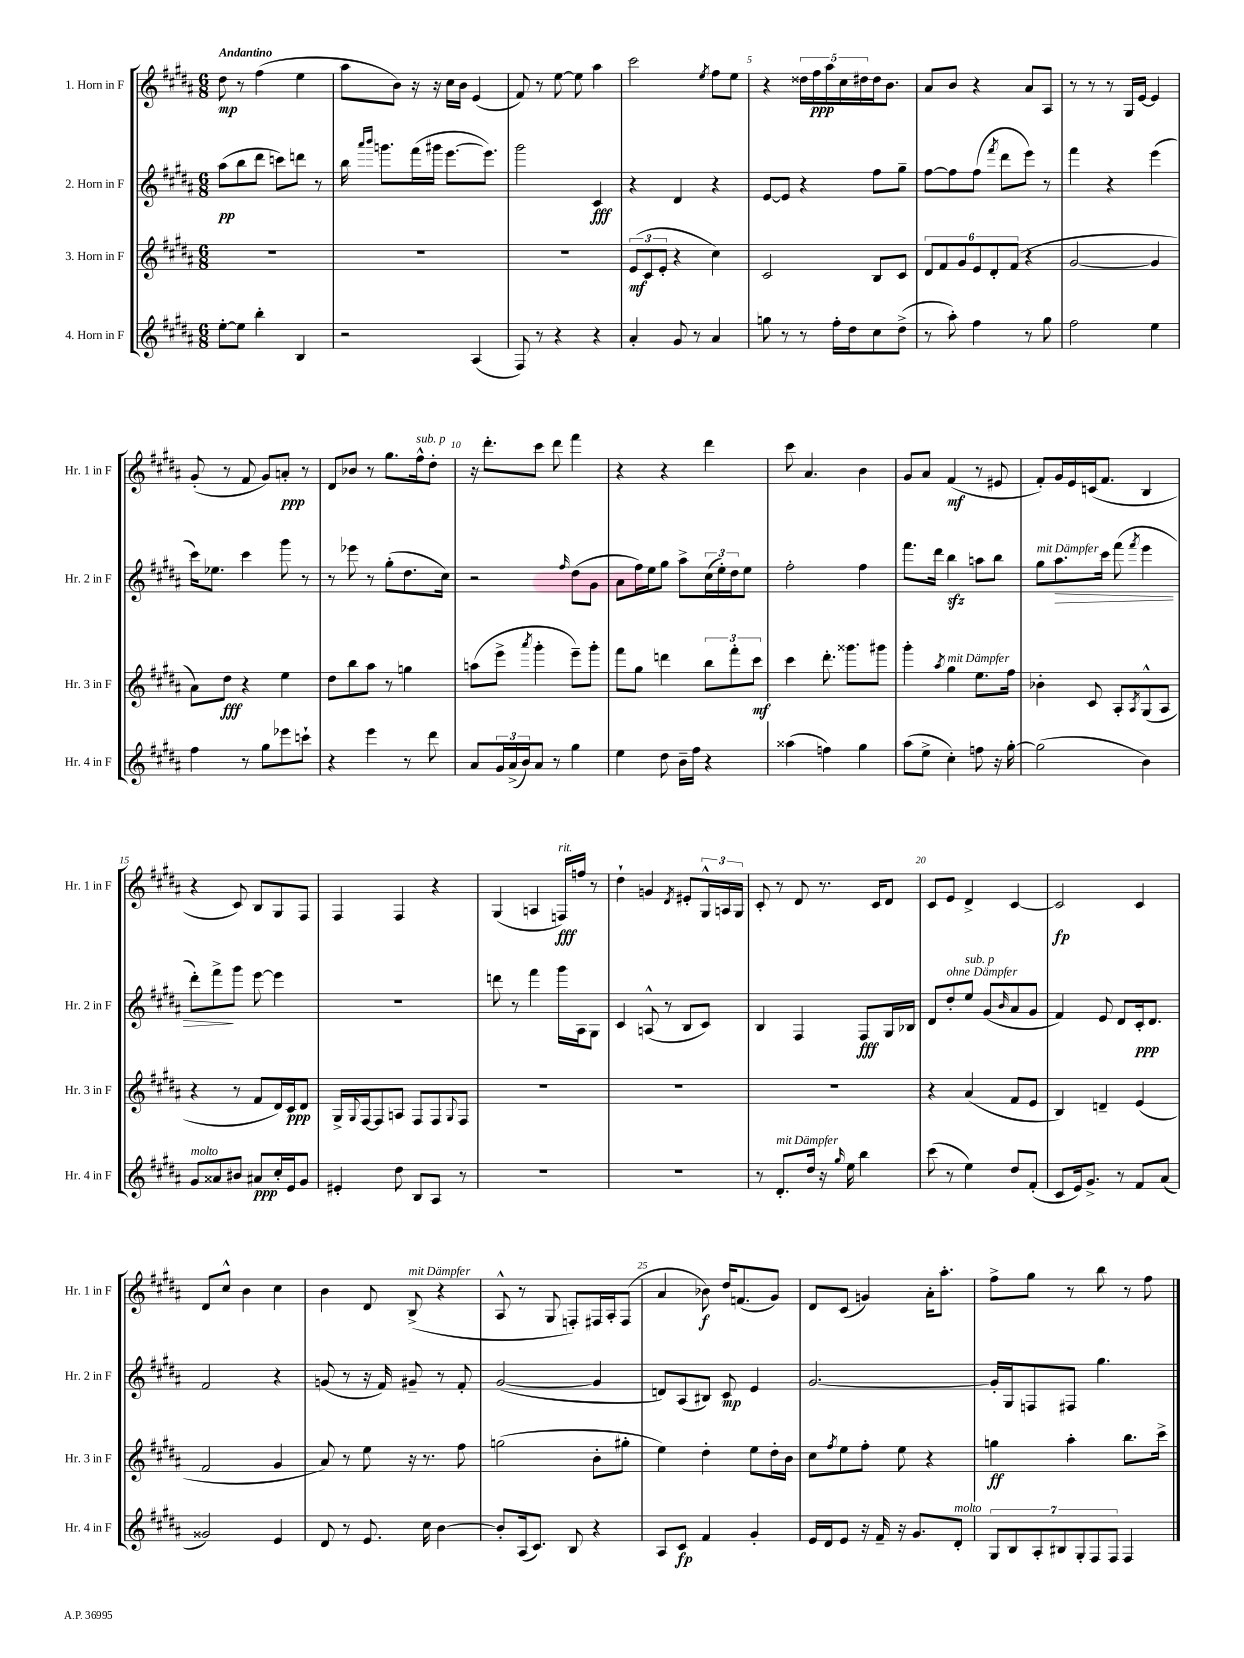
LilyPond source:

<<
\new StaffGroup <<
\new Staff = "s0" \with { instrumentName = "1. Horn in F" shortInstrumentName = "Hr. 1 in F" } {
    \clef treble \key b \major \numericTimeSignature \time 6/8 \tempo "Andantino"
    dis''8\mp r8 fis''4( e''4 |
    ais''8 b'8) r16 r16 cis''16 b'16 e'4( |
    fis'8) r8 e''8~ e''8 ais''4 |
    cis'''2 \acciaccatura { e''8 } fis''8 e''8 |
    r4 \tuplet 5/4 { disis''16 fis''16\ppp ais''16 cis''16 dis''16 } dis''16 b'8. |
    ais'8 b'8 r4 ais'8 ais8 |
    r8 r8 r8 gis16 e'16~ e'4 |
    gis'8-.( r8 fis'8 gis'8) a'8-.\ppp r8 |
    dis'8 bes'8 r8 gis''8. fis''16-^^\markup { \italic "sub. p" } dis''8-. |
    r16 dis'''8.-. cis'''8 dis'''8 fis'''4 |
    r4 r4 dis'''4 |
    cis'''8 ais'4. b'4 |
    gis'8 ais'8 fis'4\mf( r8 eis'8 |
    fis'8-.) gis'16 e'16 c'16( fis'8. b4 |
    r4 cis'8) b8 gis8 fis8 |
    fis4 fis4 r4 |
    gis4( a4 f16\fff^\markup { \italic "rit." }) f''16 r8 |
    dis''4-! g'4 \acciaccatura { dis'8 } eis'8-. \tuplet 3/2 { gis16-^ a16 gis16 } |
    cis'8-. r8 dis'8 r8. cis'16 dis'8 |
    cis'8 e'8 dis'4-> cis'4~ |
    cis'2\fp cis'4 |
    dis'8 cis''8-^ b'4 cis''4 |
    b'4 dis'8 b8->^\markup { \italic "mit Dämpfer" }( r4 |
    ais8-^ r8 gis8 f8-.) fis16 ais16-. fis8( |
    ais'4 bes'8\f) dis''16 f'8.( gis'8) |
    dis'8 cis'8( g'4) ais'16-. ais''8.-. |
    fis''8-> gis''8 r8 b''8 r8 fis''8 \bar "|." |
}
\new Staff = "s1" \with { instrumentName = "2. Horn in F" shortInstrumentName = "Hr. 2 in F" } {
    \clef treble \key b \major \numericTimeSignature \time 6/8
    ais''8\pp( b''8 dis'''8 c'''8) d'''8 r8 |
    b''16 \grace { ais'''16 b'''16 } g'''8. fis'''16( gis'''16 e'''8.~ e'''8.) |
    gis'''2 cis'4\fff |
    r4 dis'4 r4 |
    e'8~ e'8 r4 fis''8 gis''8-- |
    fis''8~ fis''8 fis''8( \acciaccatura { fis'''8 } dis'''8 e'''8) r8 |
    fis'''4 r4 e'''4( |
    cis'''16) ees''8. cis'''4 gis'''8 r8 |
    r8 ees'''8 r8 gis''8-.( dis''8. cis''16) |
    r2 \grace { fis''16 } dis''8( gis'8 |
    ais'8 fis''16) e''16 gis''8 ais''8-> \tuplet 3/2 { cis''16( e''16-.) dis''16 } e''8 |
    fis''2-. fis''4 |
    fis'''8. dis'''16 b''4\sfz a''8 b''8 |
    gis''8^\markup { \italic "mit Dämpfer" } ais''8.\> cis'''16 fis'''8( \acciaccatura { fis'''8 } e'''4 |
    dis'''8-.) fis'''8->\! gis'''8 e'''8~ e'''4 |
    R2. |
    d'''8 r8 fis'''4 gis'''16 ais16 gis8 |
    cis'4 a8-^( r8 b8 cis'8) |
    b4 fis4 fis8\fff gis16 bes16 |
    dis'8 dis''8-.^\markup { \italic "ohne Dämpfer" } e''8^\markup { \italic "sub. p" } gis'8( \grace { b'16 } ais'8 gis'8 |
    fis'4) e'8 dis'8 cis'16-.\ppp dis'8. |
    fis'2 r4 |
    g'8( r8 r16 fis'16) gis'8-- r8 fis'8-. |
    gis'2~( gis'4 |
    d'8) ais8( bis8) cis'8\mp e'4 |
    gis'2.~ |
    gis'16-. gis16 f8 fis8 gis''4. \bar "|." |
}
\new Staff = "s2" \with { instrumentName = "3. Horn in F" shortInstrumentName = "Hr. 3 in F" } {
    \clef treble \key b \major \numericTimeSignature \time 6/8
    R2. |
    R2. |
    R2. |
    \tuplet 3/2 { e'8\mf( cis'8 e'8-. } r4 cis''4) |
    cis'2 b8 cis'8 |
    \tuplet 6/4 { dis'8 fis'8 gis'8 e'8 dis'8-. fis'8( } r4 |
    gis'2~ gis'4 |
    ais'8) dis''8\fff r4 e''4 |
    dis''8 b''8 ais''8 r8 g''4 |
    a''8( e'''8-> \acciaccatura { ais'''8 } gis'''4-. e'''8--) gis'''8-. |
    fis'''8 gis''8 d'''4 \tuplet 3/2 { b''8 fis'''8-. cis'''8\mf } |
    cis'''4 dis'''8.-. gisis'''8. gis'''8 |
    gis'''4-. \acciaccatura { ais''8 } gis''4^\markup { \italic "mit Dämpfer" } e''8. fis''16 |
    bes'4-. cis'8 ais8-. \acciaccatura { ais8 } gis8-^( ais8 |
    r4 r8 fis'8 dis'16) cis'16\ppp dis'8 |
    gis16-> \appoggiatura { gis8 } fis16~ fis8 a8 fis8 fis8 \appoggiatura { gis8 } fis8 |
    R2. |
    R2. |
    R2. |
    r4 ais'4( fis'8 e'8 |
    b4) d'4-- e'4( |
    fis'2 gis'4 |
    ais'8) r8 e''8 r16 r8. fis''8 |
    g''2( b'8-. gis''8-. |
    e''4) dis''4-. e''8 dis''16-. b'16 |
    cis''8 \acciaccatura { fis''8 } e''8 fis''8-. e''8 r4 |
    g''4\ff ais''4-. b''8. cis'''16-> \bar "|." |
}
\new Staff = "s3" \with { instrumentName = "4. Horn in F" shortInstrumentName = "Hr. 4 in F" } {
    \clef treble \key b \major \numericTimeSignature \time 6/8
    e''8~-. e''8 b''4-. b4 |
    r2 ais4( |
    fis8) r8 r4 r4 |
    ais'4-. gis'8 r8 ais'4 |
    g''8 r8 r8 fis''16-. dis''16 cis''8 dis''8->( |
    r8 ais''8-.) fis''4 r8 gis''8 |
    fis''2 e''4 |
    fis''4 r8 gis''8 ees'''8 c'''8-! |
    r4 e'''4 r8 dis'''8 |
    ais'8 \tuplet 3/2 { gis'16 ais'16->( b'16) } ais'8 r8 gis''4 |
    e''4 dis''8 b'16-- fis''16 r4 |
    aisis''4( f''4) gis''4 |
    ais''8( e''8-> cis''4-.) f''8 r16 gis''16~-. |
    gis''2( b'4) |
    gis'8^\markup { \italic "molto" } aisis'8 bis'8 ais'8\ppp cis''16-. e'16 gis'8 |
    eis'4-. dis''8 b8 ais8 r8 |
    R2. |
    R2. |
    r8 dis'8.-.^\markup { \italic "mit Dämpfer" } dis''16 r16 \grace { gis''16 } e''16 b''4 |
    cis'''8( r8 e''4) dis''8 fis'8-.( |
    cis'8 e'16) gis'8.-> r8 fis'8 ais'8( |
    gisis'2) e'4 |
    dis'8 r8 e'8. cis''16 b'4~ |
    b'8-. ais16( cis'8.) b8 r4 |
    ais8 cis'8\fp fis'4 gis'4-. |
    e'16 dis'16 e'8 r16 fis'16-- r16 gis'8. dis'8-.^\markup { \italic "molto" } |
    \tuplet 7/4 { gis8 b8 ais8-. bis8 gis8-. fis8 fis8 } fis4 \bar "|." |
}
>>
>>
\layout { \context { \Score \override BarNumber.break-visibility = ##(#f #t #t) barNumberVisibility = #(every-nth-bar-number-visible 5) } }
